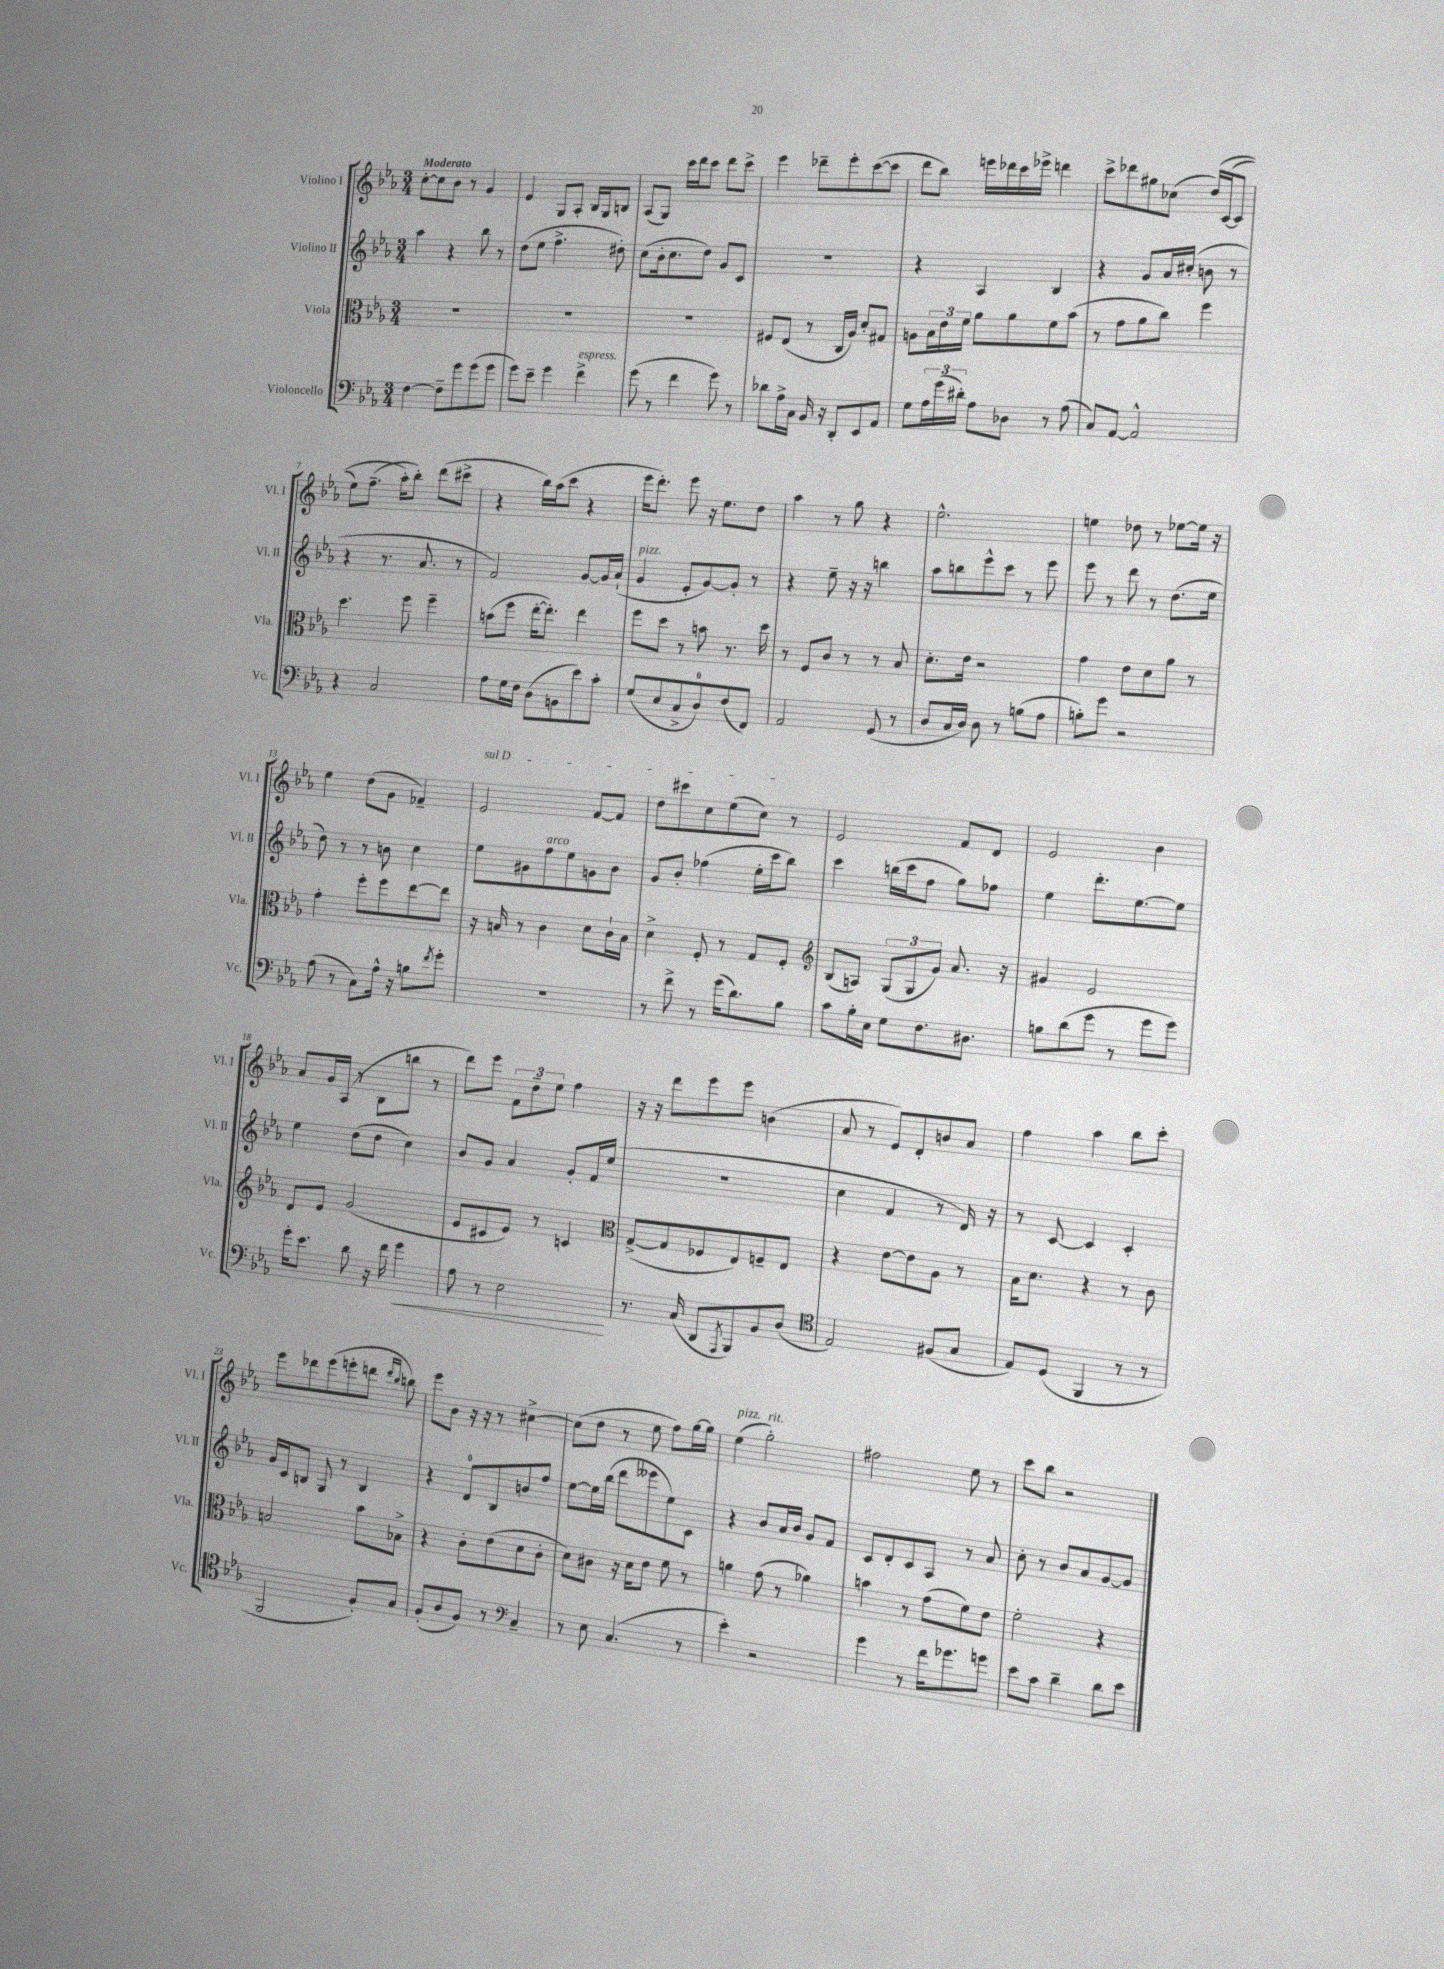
<<
\new StaffGroup <<
\new Staff = "s0" \with { instrumentName = "Violino I" shortInstrumentName = "Vl. I" } {
    \clef treble \key ees \major \numericTimeSignature \time 3/4 \tempo "Moderato"
    c''8~-. c''8 bes'8 r8 g'4 |
    ees'4 g8 aes8-. bes16 g16 b8 |
    aes8( g8) c'''16 d'''16 c'''8 d'''8 c'''8-> |
    ees'''4 des'''8-- ees'''8-. c'''8~( c'''8 |
    d'''8 bes''8) e'''16 des'''16 c'''16 ees'''16-> d'''4 |
    c'''8-> des'''8 gis''8 ces''8( d''16)\( c'16~( c'8 |
    ees''8) f''8.--( aes''16-.\) bes''8-.) d'''8( cis'''8-> |
    r4 bes''16) aes''16( c'''8 r4 |
    ees'''16 d'''8.-.) ees'''8 r16 ees''8. d''8 |
    aes''4 r8 g''8 r4 |
    ees''2.-^ |
    e''4 des''8 r8 ees''8~ ees''16 r16 |
    ees''4 d''8( g'8 fes'4--) |
    \once \override TextSpanner.bound-details.left.text = \markup { \italic "sul D" } ees'2\startTextSpan f'8~ f'8 |
    d''8 cis'''8 c''8 ees''8( c''8\stopTextSpan) r8 |
    ees'2 f'8 d'8 |
    ees'2 bes'4 |
    aes'8 g'16 aes16( r8 bes8 b''8 r8 |
    d'''8) ees'''8 \tuplet 3/2 { f'8 d''8-- ees''8 } f''4 |
    r16 r16 d'''8 ees'''8 ees'''8 b'4( |
    aes'8 r8 ees'8) d'8-. b'8 aes'8 |
    f''4 aes''4 bes''8 c'''8-. |
    ees'''8 des'''8 ees'''8( e'''8-. d'''8 \grace { d'''16 bes''16 } b''8) |
    ees'''8 bes'8 r16 r16 r8 cis''4~-> |
    cis''8( d''8 r8 ees''8 f''8) g''16~ g''16 |
    ees''4^\markup { \italic "pizz." }( g''2-.^\markup { \italic "rit." }) |
    fis''2 ees''8 r8 |
    c'''8 bes''8 r2 \bar "|." |
}
\new Staff = "s1" \with { instrumentName = "Violino II" shortInstrumentName = "Vl. II" } {
    \clef treble \key ees \major \numericTimeSignature \time 3/4
    aes''4 r4 bes''8 r8 |
    d''8( ees''8 f''4.-> dis''8-.) |
    c''8( bes'16-. c''8. d''8) g'8 c'8 |
    R2. |
    r4 aes4 bes4 |
    r4 g'8 aes'16 cis''16-.( b'8 r8 |
    r4 r8. aes'8. r8 |
    f'2) g'8~ g'16 aes'16-!( |
    g'4^\markup { \italic "pizz." } ees'8-. g'8~) g'8-. r8 |
    r4 ees''8-- r16 r16 b''4 |
    aes''8 b''8 ees'''8-^ c'''8 r8 ees'''8 |
    ees'''8 r8 d'''8 r8 d''8.( ees''16 |
    d''8) r8 r8 b'8 c''4 |
    ees''8 gis'8 f''8^\markup { \italic "arco" } ees''8 g'8 bes'8 |
    g'8 bes'8-. fes''4( ees''16-. c'''16 bes''8) |
    c'''4 b''16( c'''16 f''8 g''8) fes''8 |
    ees''4 d'''8.-. ees''8.~ ees''8 |
    ees''4 d''8( d''8 c''4) |
    bes'8 g'8 aes'4 g'8-. f'16 ees''16( |
    R2. |
    c''4 f'4 r8 d'16) r16 |
    r8 c'8~ c'4 c'4-. |
    g'16 c'16 b8 g8 r8 b4 |
    r4 d'8-0 bes8 b'8 f''8 |
    ees''8~ ees''16 bes''16( d'''8 eeses'''8 ees''8) c'8 |
    r4 bes'8 aes'16 bes'16 g'8 f'8 |
    c'8 d'8-. c'8 aes8 r8 aes'8 |
    c''8-. r8 bes'8 aes'8 g'8~ g'8 \bar "|." |
}
\new Staff = "s2" \with { instrumentName = "Viola" shortInstrumentName = "Vla." } {
    \clef alto \key ees \major \numericTimeSignature \time 3/4
    R2. |
    R2. |
    R2. |
    fis8 ees8( r8 c16 aes16) d'8-. gis8 |
    a8 \tuplet 3/2 { bes16 ees'16 f'16 } aes'8 aes'8 f'8 bes'8( |
    r8 g'8 aes'8 c''8) f''4 |
    d''4. f''8 f''4-- |
    b'8( f''8 ees''16~-. ees''8.-.) ees''4 |
    f''8 d''8 r8 b'8 r8. d''16 |
    r8 f8 c'8 r8 r8 bes8 |
    d'8.-. ees'16 r2 |
    g'4 ees'8 d'8 aes'8 r8 |
    g'4-. f''8-. f''8 ees''8~ ees''8 |
    r16 b16 r8 c'4 d'8 c'16-! b16 |
    d'4-> f8-. r8 g8 f8-. |
    \clef treble bes8( a8) \tuplet 3/2 { g8( g8 g'8) } aes'8. r16 |
    gis'4 ees'2 |
    d'8 ees'8 g'2( |
    ees'8 cis'8 ees'8) r8 c'4 |
    \clef alto g8~->( g8 fes8 ees8) f8-- ees8 |
    r4 ees'8~ ees'8 aes8 r8 |
    bes16 d'8. r4 r8 c'8 |
    b2 bes'8 bes8-> |
    r4 c'8-. ees'8( d'8 c'8-. |
    d'8) cis'8 r16 d'16 ees'8 f'8 r8 |
    a'4 g'8( r8 aes'4) |
    b'4 r8 g'8( f'8) ees'8 |
    f'2-. r4 \bar "|." |
}
\new Staff = "s3" \with { instrumentName = "Violoncello" shortInstrumentName = "Vc." } {
    \clef bass \key ees \major \numericTimeSignature \time 3/4
    f4~ f8-- g'8 g'8( g'8 |
    g'8) ees'8-- g'4 f'4->^\markup { \italic "espress." } |
    g'8( r8 f'4 g'8) r8 |
    des'8 aes16-> c16 bes,16 r16 d,8-. ees,8 aes,8 |
    g8 \tuplet 3/2 { aes16 g'16( dis'16-.) } aes8 des8 r8 aes8( |
    c8) aes,8~ aes,2-^ |
    r4 c2 |
    aes8 g16 f16 d8( b,8 ees'8) c'8-. |
    g8( ees8 c8-> d8-0) f8( f,8) |
    aes,2 g,8( r8 |
    d8 c16 d16) d8 r8 b8( aes8 |
    b8-.) g'8 r2 |
    aes8( r8 c8) aes16-^ r16 b8 \acciaccatura { f'8 } g'8-. |
    R2. |
    r8 f'8-> r8 g'16( d'8.) bes8 |
    c'8 bes16-. ees16 g8 f8. dis8. |
    b8 d'8( g'8 r8 g'8 g'8) |
    g'16-. ees'8. d'8 r16 f'16 g'4\< |
    aes8 r8 ees2\! |
    r8. c16( d,8 \acciaccatura { aes,,8 } bes,,8) bes,8 d8( |
    \clef tenor ees2) fis8( g8 |
    ees8) d8( f,4 r8 r8 |
    f,2 f8-.) g8 |
    f8-.( aes8 f8) r8 \clef bass c4-- |
    r8 ees8 c4.( r8 |
    ees'4-.) r2 |
    g'4 r8 f'16 ges'8. g'8 |
    ees'8 c'8 d'4-- d'8 ees'8 \bar "|." |
}
>>
>>
